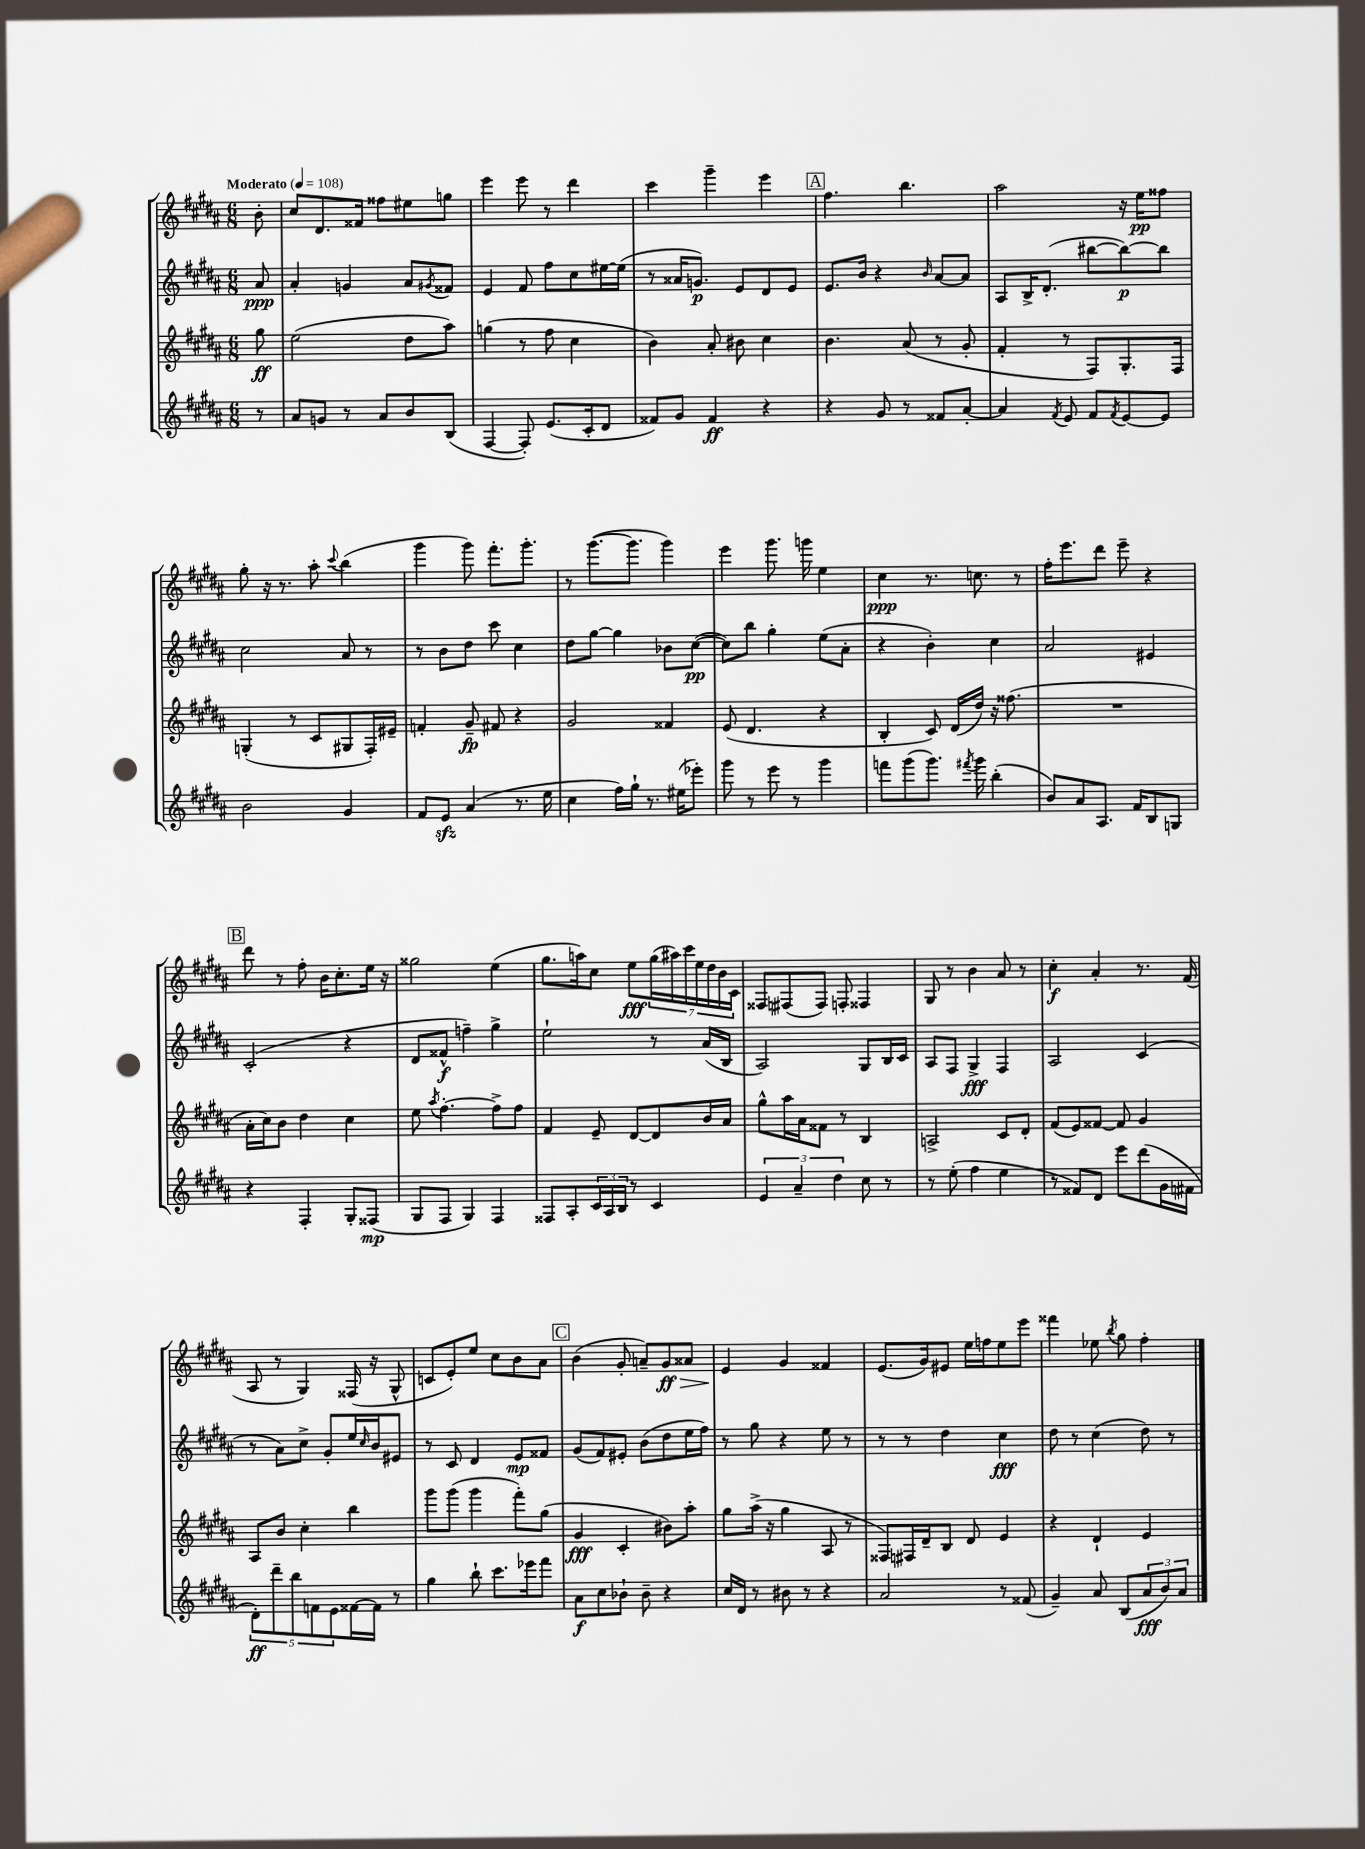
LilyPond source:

<<
\new StaffGroup <<
\new Staff = "s0" {
    \clef treble \key b \major \numericTimeSignature \time 6/8 \partial 8 \tempo "Moderato" 4 = 108
    b'8-. |
    cis''8 dis'8. fisis'16 fisis''8 eis''8 g''8 |
    e'''4 e'''8 r8 dis'''4 |
    cis'''4 gis'''4-- e'''4 |
    \mark \markup { \box "A" } fis''4. b''4. |
    ais''2 r16 e''16\pp fisis''8 |
    gis''8-. r16 r8. ais''8-. \appoggiatura { cis'''8 } b''4( |
    gis'''4 gis'''8) fis'''8.-. gis'''8.-. |
    r8 gis'''8.~( gis'''8. gis'''4) |
    e'''4 gis'''8. g'''16 e''4 |
    cis''4\ppp r8. c''8. r8 |
    fis''16-. e'''8. dis'''8 e'''8-- r4 |
    \mark \markup { \box "B" } dis'''8 r8 fis''8-. b'16 cis''8.-. e''16 r16 |
    gisis''2 e''4( |
    gis''8. a''16) cis''8 e''8\fff \tuplet 7/4 { gis''16( ais''16) cis'''16 e''16 dis''16 b'16 cis'16 } |
    fisis8 fis8( fis8) f8-. fisis4 |
    gis8 r8 b'4 ais'8 r8 |
    cis''4-.\f ais'4-. r8. fis'16( |
    ais8 r8 gis4) fisis16( r16 gis8-^ |
    c'8 e'8-.) e''8 cis''8 b'8 ais'8 |
    \mark \markup { \box "C" } b'4( gis'8-. a'8--) gis'8\ff\> aisis'8 |
    e'4\! gis'4 fisis'4 |
    e'8.( gis'16) eis'8 e''16 f''16 e''8 e'''8 |
    fisis'''4 ees''8 \acciaccatura { b''8 } gis''8 fis''4-. \bar "|." |
}
\new Staff = "s1" {
    \clef treble \key b \major \numericTimeSignature \time 6/8 \partial 8
    ais'8\ppp |
    ais'4-. g'4 ais'8 \acciaccatura { gis'8 } fisis'8 |
    e'4 fis'8 fis''8 cis''8 eis''16~ eis''16( |
    r8 aisis'16 g'8.\p) e'8 dis'8 e'8 |
    \mark \markup { \box "A" } e'8. b'16 r4 \grace { b'16 } ais'8~ ais'8 |
    ais8 b16-> dis'8.-.( bis''8~ bis''8~\p) bis''8 |
    cis''2 ais'8 r8 |
    r8 b'8 dis''8 cis'''8 cis''4 |
    dis''8 gis''8~ gis''4 bes'8 cis''8~\pp( |
    cis''8) b''8 gis''4-. e''8( ais'8-. |
    r4 b'4-.) cis''4 |
    ais'2 eis'4 |
    \mark \markup { \box "B" } cis'2-.( r4 |
    dis'8 fisis'8-^\f f''4--) gis''4-> |
    e''2-! r8 ais'16( b16 |
    ais2) gis8 b16 cis'16 |
    ais8 fis8 gis4->\fff fis4 |
    ais2 cis'4( |
    r8 ais'8) cis''8-> gis'8-. e''16 \grace { cis''16 } b'16 eis'8 |
    r8 cis'8 dis'4 e'8\mp fisis'8 |
    \mark \markup { \box "C" } gis'8( fis'8) eis'8-. b'8( dis''8 e''16 fis''16) |
    r8 gis''8 r4 e''8 r8 |
    r8 r8 dis''4 cis''4\fff |
    dis''8 r8 cis''4( dis''8) r8 \bar "|." |
}
\new Staff = "s2" {
    \clef treble \key b \major \numericTimeSignature \time 6/8 \partial 8
    gis''8\ff |
    e''2( dis''8 ais''8) |
    g''4( r8 fis''8 cis''4 |
    b'4) ais'8-. bis'8 cis''4 |
    \mark \markup { \box "A" } b'4. ais'8( r8 gis'8-. |
    fis'4-. r8 fis8) gis8.-. fis16 |
    g4-.( r8 cis'8 gis8 fis16-.) eis'16-- |
    f'4-. gis'8--\fp fis'8 r4 |
    gis'2 fisis'4 |
    e'8( dis'4. r4 |
    b4-. cis'8) dis'16( dis''16) r16 fisis''8.( |
    R2. |
    \mark \markup { \box "B" } ais'16-. cis''16) b'8 dis''4 cis''4 |
    e''8 \acciaccatura { ais''8 } fis''4.~-. fis''8-> fis''8 |
    fis'4 e'8-- dis'8~ dis'8 b'16 ais'16 |
    gis''8-^ ais''16 ais'16 fisis'8 r8 b4 |
    a2-> cis'8 dis'8-. |
    fis'8( e'8) fisis'8~ fisis'8 gis'4 |
    ais8 b'8 cis''4-. b''4 |
    gis'''8 gis'''8( gis'''4 fis'''8-.) gis''8( |
    \mark \markup { \box "C" } gis'4\fff cis'4-. bis'8) ais''8-. |
    gis''8 ais''16->( r16 gis''4 ais8 r8 |
    fisis8) fis16 dis'16-- b8 dis'8 e'4 |
    r4 dis'4-! e'4 \bar "|." |
}
\new Staff = "s3" {
    \clef treble \key b \major \numericTimeSignature \time 6/8 \partial 8
    r8 |
    ais'8 g'8 r8 ais'8 b'8 b8( |
    fis4~ fis8-.) e'8.( cis'16-. dis'8 |
    fisis'8) gis'8 fisis'4\ff r4 |
    \mark \markup { \box "A" } r4 gis'8 r8 fisis'8 ais'8~-. |
    ais'4 \acciaccatura { fis'8 } e'8 fis'8 \acciaccatura { fis'8 } e'8~ e'8 |
    b'2 gis'4 |
    fis'8 e'8\sfz ais'4( r8. e''16 |
    cis''4 fis''16) gis''16-! r8. eis''16( ees'''8-.) |
    gis'''8 r8 e'''8 r8 gis'''4 |
    f'''8 gis'''8( gis'''8.) \acciaccatura { fis'''8 } gis'''16 b''4-.( |
    b'8) ais'8 ais8. fis'16 b8 g8 |
    \mark \markup { \box "B" } r4 fis4-. gis8-. fisis8\mp( |
    gis8 fis8 gis4) fis4 |
    fisis8 ais8-. \tuplet 3/2 { cis'16 ais16 b16 } r8 cis'4 |
    \tuplet 3/2 { e'4 ais'4-- dis''4 } cis''8 r8 |
    r8 e''8-.( fis''4 e''4 |
    r8 fisis'8) dis'8 e'''8 dis'''8( gis'16 fis'16 |
    \tuplet 5/4 { dis'8-.\ff) dis'''8-- b''8 f'8 e'8 } fisis'16~ fisis'16 r8 |
    gis''4 b''8-! cis'''8. ees'''16 fis'''8 |
    \mark \markup { \box "C" } ais'8\f cis''8 bes'8-! bes'8-- r4 |
    cis''16 dis'16 r8 bis'8 r8 r4 |
    ais'2 r8 fisis'8( |
    gis'4--) ais'8 b8( \tuplet 3/2 { ais'8\fff b'8) ais'8 } \bar "|." |
}
>>
>>
\layout { \context { \Score \remove "Bar_number_engraver" } }
